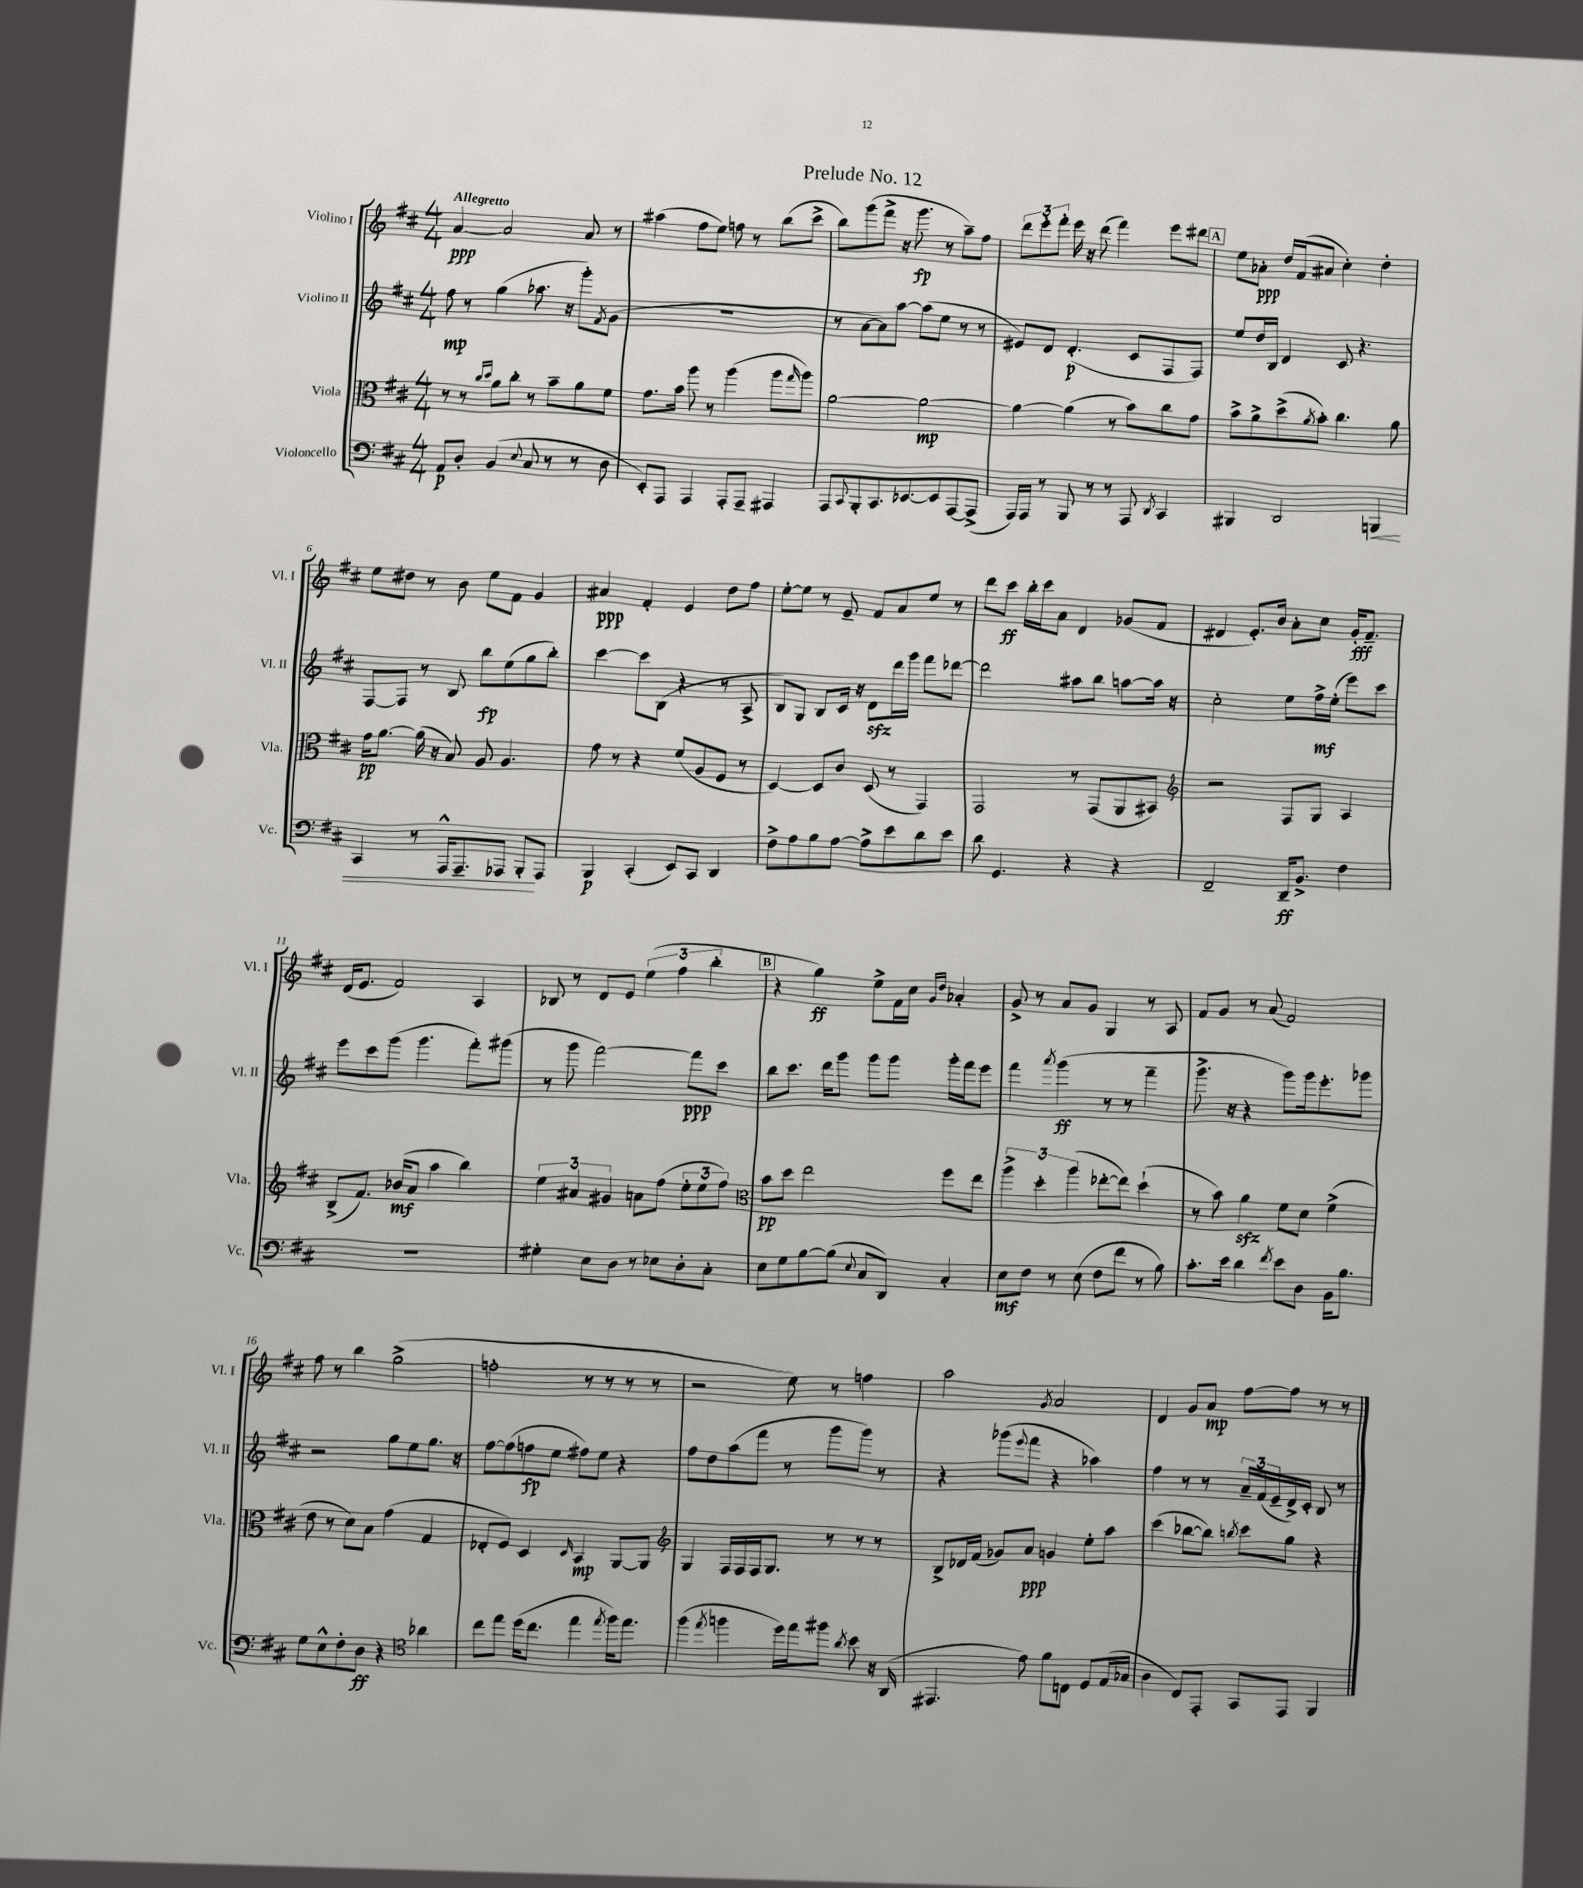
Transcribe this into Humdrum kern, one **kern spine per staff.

**kern	**kern	**kern	**kern
*staff4	*staff3	*staff2	*staff1
*clefF4	*clefC3	*clefG2	*clefG2
*k[f#c#]	*k[f#c#]	*k[f#c#]	*k[f#c#]
*M4/4	*M4/4	*M4/4	*M4/4
8AA/L	8r	8ff#\	[4a/
8D'/J	8r	8r	.
.	16qqcc#/LL	.	.
.	16qqdd/JJ	.	.
(4BB/	8a\L	(4gg\	2a/]
.	8cc#'\J	.	.
8qqE/	.	.	.
8C#/	8r	8.aa-\	.
8r	8b~\L	.	.
.	.	16r	.
8r	8a\	8ggg'\L)	8a/
.	.	8qf#/	.
8D\	8f#\J	(8g\J	8r
=	=	=	=
8EE'/L)	8.g\L	1r	(4aa#\
8AAA/J	.	.	.
.	16b\Jk	.	.
4AAA/	8aa\	.	8ff#\L
.	8r	.	8ee\J)
8AAA'/L	(4aa\	.	8ff\
8AAA~/J	.	.	8r
4AAA#/	8aa\L	.	(8bb\L
.	16qqgg/	.	.
.	8aa\J)	.	8ccc#^\J
=	=	=	=
8AAA/L	[2a\	8r	8bb\L)
8qqCC#/	.	.	.
8BBB'/	.	[8a\L	(8ggg\
8.CC#/	.	8a\])	8fff#^\J
.	.	[8aa\J	16r
[8.EE-/	.	.	8.ggg\
.	2a\_	(8aa\]L	.
8EE-/]	.	8ee\J	8r
[8AAA/	.	8r	8aa~\L)
(8AAA^/]J	.	8r	8ff#\J
=	=	=	=
16AAA/LL)	4a\_	8e#/L)	12ddd\L
16AAA/JJ	.	.	.
.	.	.	12eee'\
8r	.	8d/J	.
.	.	.	12fff#'\J
8BBB/	(4a\]	(4.d'/	16eee\
.	.	.	16r
8r	.	.	(8ddd\
8r	8r	.	4fff#\)
8AAA/	8b\L)	8c#/L	.
8qDD/	.	.	.
4CC#/	8cc#\	8F#/	8eee\L
.	8g\J	8F#/J)	8ddd#\J
=	=	=	=
4BBB#/	8b^\L	8ee/L	8ee\L
.	8a^\	16dd/L	8a-'\J
.	.	16B/JJ	.
2DD/	(8dd^\	4d/	16dd/LL
.	.	.	(16f#/J
.	8qa/	.	.
.	8b'\J)	.	8a#/J
.	4.cc#\	8c#/	4cc#'\)
.	.	4.r	.
4BBB/	.	.	4dd'\
.	8a\	.	.
=	=	=	=
4CC#/	16g\LK	[8F#/L	8ee\L
.	[8.a\J	.	.
.	.	8F#/]J	8dd#\J
8r	(16a\]	8r	8r
.	16r	.	.
16AAA^^/LK	8B/)	8B/	8b\
8.AAA~/	.	.	.
.	8A/	8bb\L	8ee\L
8AAA-/J	4.A/	(8ee\	8f#\J
8BBB'/L	.	8gg\	4g/
8AAA-/J	.	8bb'\J)	.
=	=	=	=
4BBB/	8g\	[4ccc#\	4a#/
.	8r	.	.
(4CC#'/	4r	8ccc#\]L	4f#'/
.	.	(8B\J	.
8EE/L)	(8f#/L	4r	4e/
8CC#/J	8A/	.	.
4DD/	8F#/J	8r	8dd\L
.	8r	8A^/	8ff#\J
=	=	=	=
8F#^\L	[4D/)	8B/L)	[8ee'\L
8A\	.	8G/J	8ee\]J
8B\	8D/]L	8B/L	8r
[8A\J	8c#/J	16c#/Jk	8e~/
.	.	16r	.
8A^\]L	(8D/	8d\L	8f#/L
8e\	8r	16ddd\L	8a/
.	.	16ggg\JJ	.
8d\	4GG/)	8fff#\L	8ee/J
8e\J	.	[8ddd-\J	8r
=	=	=	=
8d\	2GG/	2ddd-\]	8ddd\L
4.GG/	.	.	8ccc#\J
.	.	.	16bb'\LL
.	.	.	16ccc#\J
.	.	.	8a\J
4r	8r	8aa#\L	4d/
.	(8GG/L	8bb\J	.
4r	8AA/	[8aa\L	(8g-/L
.	8BB#/J)	16aa\]Jk	8f#/J
.	.	16r	.
=	=	=	=
*	*clefG2	*	*
2FF#~/	2r	2cc#'\	4d#/
.	.	.	8.e'/L)
.	.	.	16b/Jk
16DD~/LK	8F#/L	8ee\L	8a'\L
8.BB^/J	.	.	.
.	8G/J	16ff#^\L	8cc#\J
.	.	(16ee'\JJ	.
4F#\	4A/	8eee\L)	16g'/LK
.	.	.	8.f#~/J
.	.	8ccc#\J	.
=	=	=	=
1r	(8B^/L	8eee\L	(16d/LK
.	.	.	8.e/J
.	8.f#/J)	8ccc#\	.
.	.	(8ggg\J	2f#/)
.	(16b-/LK	.	.
.	8a/J	4.ggg\	.
.	4aa\	.	.
.	4bb\)	8fff#'\L)	4A/
.	.	(8ggg#\J	.
=	=	=	=
4G#'\	6ee\	8r	8B-/
.	.	8ggg\	8r
.	6a#/	.	.
8E\L	.	[2fff#\)	8d/L
.	6g#/	.	.
8D\J	.	.	8e/J
8r	8a\L	.	(6ee\
8E-\L	(8ff#\J	.	.
.	.	.	6ff#\
8D'\	12ee'\L	8fff#\]L	.
.	12ee\	.	6bb'\
8C#'\J	.	8ccc#\J	.
.	12ff#\J)	.	.
=	=	=	=
*	*clefC3	*	*
8E\L	8b\L	8bb\L	4r
8G\	8dd\J	8.ccc#\J	.
[8B\	2ee\	.	4gg\)
.	.	16ddd\LK	.
(8B\]J	.	8ggg\J	.
8qqE/	.	.	.
8C#/L	.	8ggg\L	8ee^\L
8DD/J)	.	8ggg\J	16f#\L
.	.	.	16cc#\JJ
.	.	.	16qqg/LL
.	.	.	16qqdd/JJ
4C#'/	8ff#\L	16ggg'\LL	4a-'/
.	.	16fff#\J	.
.	8ee\J	8eee\J	.
=	=	=	=
8E\L	6aa^\	4fff#\	8g^/
8F#\J	.	.	8r
.	6dd'\	.	.
.	.	8qaaa/	.
8r	.	(4ggg\	8a/L
.	(6aa\	.	.
(8E\	.	.	8g/J
8F#\L	[8ee-'\L	8r	4G/
8f#\J	8ee-\]J)	8r	.
8r	(4dd`\	4fff#~\	8r
8B\)	.	.	8A/
=	=	=	=
8.c#'\L	8r	8.ggg^\	8f#/L
.	8b\)	.	8g/J
16e\Jk	.	16r	.
4d\	4a\	4r	8r
.	.	.	(8a/
8qf#/	.	.	.
8e\L	8f#\L	8ggg\L)	2f#/)
8D\J	8d\J	16ggg\k	.
.	.	8.eee'\	.
16BB\LK	(4f#^\	.	.
8.B\J	.	.	.
.	.	8ggg-\J	.
=	=	=	=
8G\L	8e\	2r	8ff#\
8E^^\	8r	.	8r
8F#'\	8d\L)	.	4bb\
8D\J	8B\J	.	.
4r	(4g\	8gg\L	(2gg^\
.	.	8ee\	.
*clefC4	*	*	*
4a-\	4G/	8.gg\J	.
.	.	16r	.
=	=	=	=
8cc#\L	8E-'/L	[8ff#\L	2ff'\
8ee\J	8F#/J)	(8ff#\]	.
(16dd\LK	4D/	8ff\	.
8.cc#\J	.	.	.
.	.	8ee\J	.
.	16qqD/	.	.
4ee\	4BB/	8ff#\L)	8r
.	.	8ee\J	8r
8qee/	.	.	.
16ff#\LK)	[8AA/L	4r	8r
8.ee\J	.	.	.
.	8AA/]J	.	8r
=	=	=	=
*	*clefG2	*	*
(4ff#\	4G/	8ff#\L	2r
.	.	8dd\	.
8qee/	.	.	.
4ff\	16F#/LL	(8aa\	.
.	16F#/	.	.
.	16F#/J	8fff#\J	.
.	8.G/J	.	.
16dd\LL)	.	8r	8ee\)
16ee\J	.	.	.
8ff#\J	8r	8ggg\L	8r
8qa/	.	.	.
8b\	8r	8ggg\J)	4ff\
16r	8r	8r	.
(16AA/	.	.	.
=	=	=	=
4.EE#/	8B^/L	4r	2aa\
.	16d-/L	.	.
.	(16f#/JJ	.	.
.	8g-/L)	(8ggg-\L	.
.	.	8qqeee/	.
8e\)	8a/J	8fff#\J	.
.	.	.	8qg/
8f#\L	4g/	4r	2a/
8C\J	.	.	.
8D/L	8ee'\L	4aa-\)	.
(16E/L	8aa\J	.	.
16G-/JJ	.	.	.
=	=	=	=
4A\	(4ccc#\	4ff#\	4d/
8C#/L)	[8bb-\L	8r	8g/L
8EE'/J	8bb-\]J)	8r	8a/J
.	8qbb/	.	.
8GG/L	8ccc#\L	24a~/LL	[8ff#\L
.	.	(24f#/	.
.	.	24e~/	.
8EE/J	8gg\J	16d^/)	8ff#\]J
.	.	16c#'/JJ	.
4FF#/	4r	8B/	8r
.	.	8r	8r
==	==	==	==
*-	*-	*-	*-
